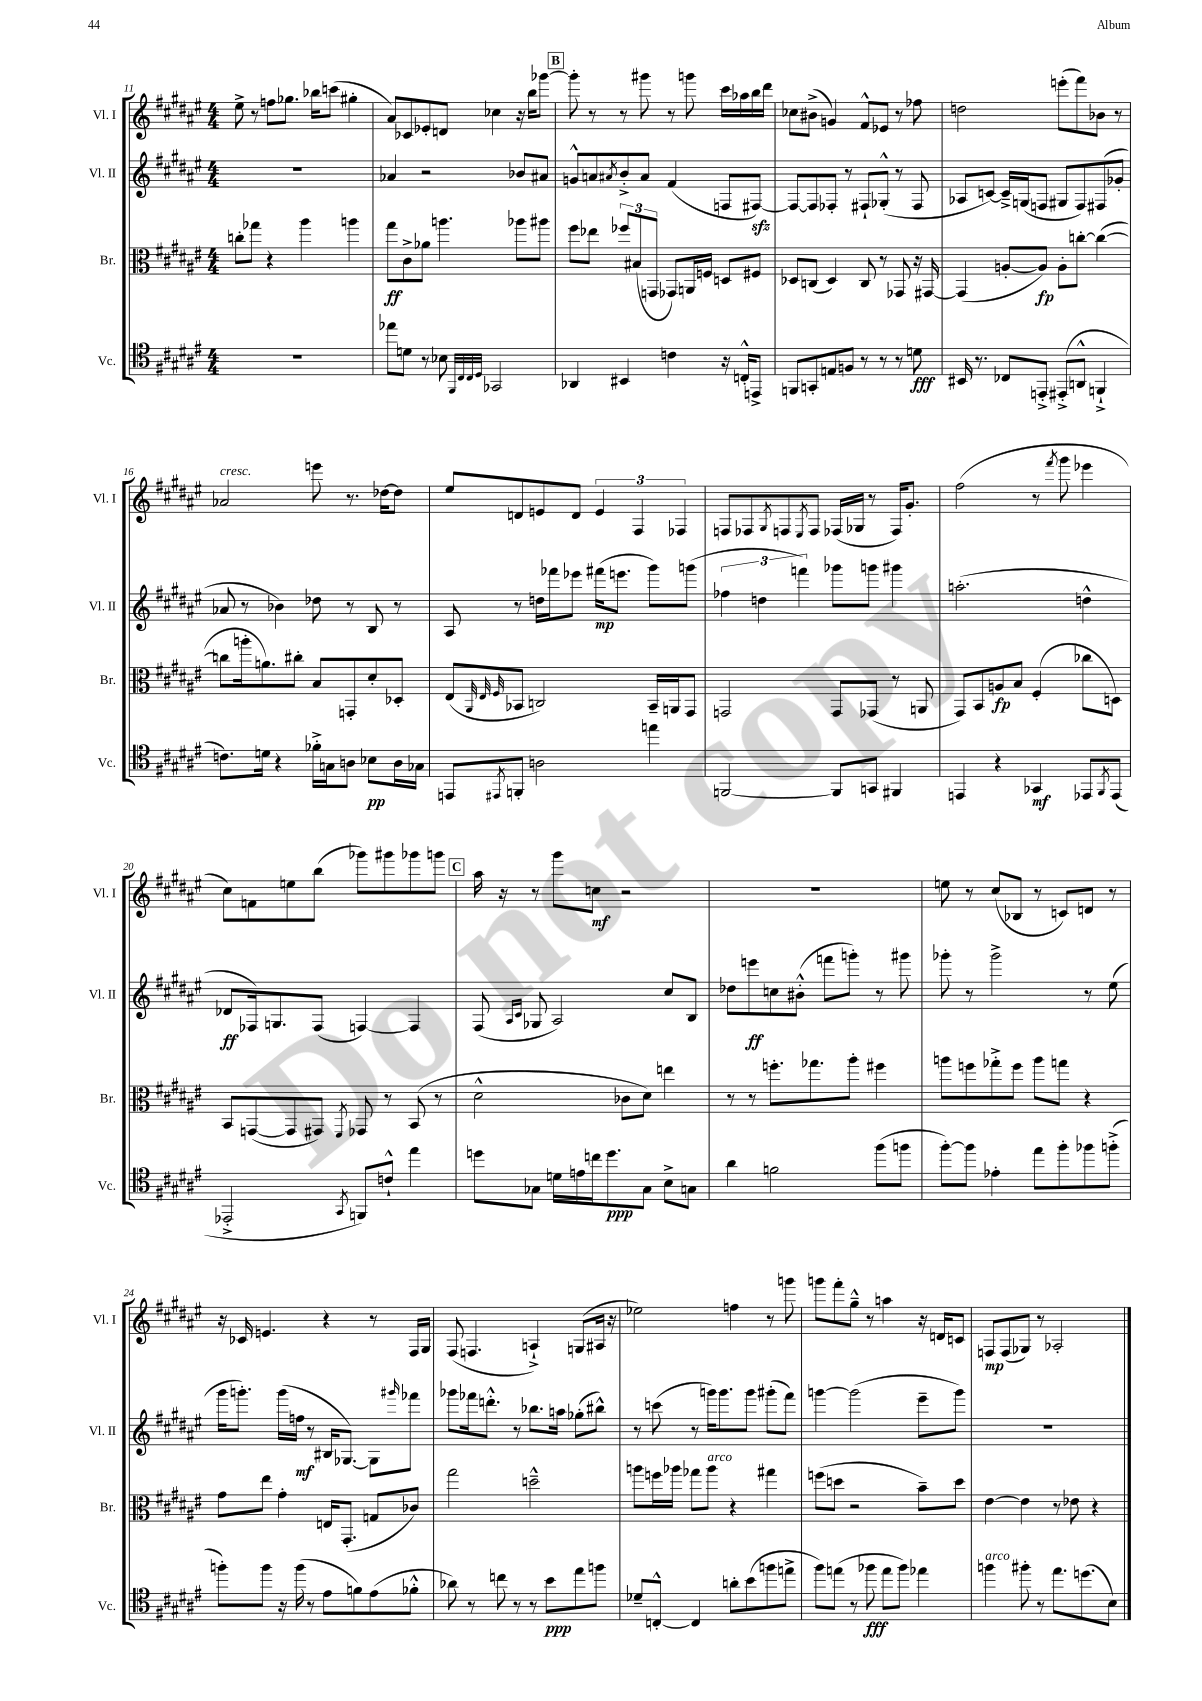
<<
\new StaffGroup <<
\new Staff = "s0" \with { instrumentName = "Vl. I" shortInstrumentName = "Vl. I" } {
    \clef treble \key fis \major \numericTimeSignature \time 4/4
    eis''8-> r8 f''8 ges''8. bes''16 c'''8( gis''4-. |
    ais'8) ces'8 ees'8-. d'8 ces''4 r16 b''16 ges'''8~ |
    \mark \markup { \box "B" } ges'''8-. r8 r8 gis'''8 r8 g'''8 cis'''16 aes''16 b''16 dis'''16 |
    ces''8 bis'8->( g'4) fis'8-^ ees'8 r8 fes''8 |
    d''2 e'''8-.( fis'''8) bes'8 r8 |
    aes'2^\markup { \italic "cresc." } e'''8 r8. des''16~ des''8 |
    eis''8 d'8 e'8 d'8 \tuplet 3/2 { e'4 fis4 fes4 } |
    f8 fes8 \acciaccatura { gis8 } f8 \acciaccatura { eis8 } f8 fes16( ges16 r8 fes16) gis'8.-. |
    fis''2( r8 \acciaccatura { fis'''8 } gis'''8 ees'''4 |
    cis''8) f'8 e''8 b''8( ges'''8) gis'''8 ges'''8 g'''8 |
    \mark \markup { \box "C" } ais''16 r16 r8 gis'''8 c''8\mf r2 |
    R1 |
    e''8 r8 cis''8( bes8 r8 c'8) d'8 r8 |
    r16 ces'16 e'4. r4 r8 fis16 gis16 |
    fis8( f4. a4-!->) g8( ais16 r16 |
    ees''2) f''4 r8 g'''8 |
    g'''8 fis'''8-. gis''8---^ r8 a''4 r16 d'16 c'8 |
    f8\mp f8( ges8) r8 aes2-. \bar "|." |
}
\new Staff = "s1" \with { instrumentName = "Vl. II" shortInstrumentName = "Vl. II" } {
    \clef treble \key fis \major \numericTimeSignature \time 4/4
    R1 |
    aes'4 r2 bes'8 ais'8 |
    \mark \markup { \box "B" } g'8-^ a'8 \acciaccatura { ais'8 } b'8-.-> ais'8 fis'4( f8 fis8~\sfz) |
    fis8~ fis8 fes8-. r8 fis8-! ges8-.-^( r8 fis8 |
    aes8 c'8~) c'16---> g16( f8 gis8 f8) fis8( ges'8-. |
    aes'8 r8 bes'4) des''8 r8 b8 r8 |
    ais8 r8 d''16 fes'''16 ees'''8 fis'''16\mp( e'''8. gis'''8) g'''8( |
    \tuplet 3/2 { fes''4 d''4 f'''4) } ges'''8 g'''8 gis'''4 |
    a''2.-.( d''4-^ |
    des'8\ff fes16) g8. fes8( f4~) f4 |
    \mark \markup { \box "C" } fis8( \grace { ais16 cis'16 } ges8 ais2) cis''8 b8 |
    des''8 e'''8\ff c''8 bis'8-.-^( f'''8 g'''8-.) r8 gis'''8 |
    ges'''8-. r8 ges'''2-> r8 eis''8( |
    gis'''16 g'''8.-.) g'''16( f''16\mf r8 bis16 ges8.~) ges8 \grace { gis'''16 } fes'''8 |
    ges'''8 fes'''16 d'''8.-.-^ r8 bes''8. a''16 ges''8-.( bis''8-^) |
    r8 c'''8( r8 g'''16) g'''8. g'''8 gis'''8-.( fis'''8) |
    g'''4~ g'''2( eis'''8-- g'''8) |
    R1 \bar "|." |
}
\new Staff = "s2" \with { instrumentName = "Br." shortInstrumentName = "Br." } {
    \clef alto \key fis \major \numericTimeSignature \time 4/4
    c''8-. ges''8 r4 ais''4 a''4 |
    gis''8\ff cis'8-> aes'8 a''4. aes''8 ais''8 |
    \mark \markup { \box "B" } fis''8 ees''8 \tuplet 3/2 { fes''8 bis8( g,8 } ges,8) a,16 f16 d8 fis8 |
    des8 c8( des4) c8 r8 ges,8 r16 gis,16~ |
    gis,4( a8~-. a8\fp) a8-. c''8~-. c''4~( |
    c''8 a''16-. a'8.) cis''8-. b8 g,8-. dis'8-. des8-. |
    eis8( \grace { ais,32 eis32 fis32 } bes,8 c2) bes,16-- a,16 gis,8 |
    g,2 g,8 ges,8( r8 a,8 |
    gis,8) b,8 a8\fp b8 fis4-.( ces''8 d8) |
    b,8 g,8~( g,8 gis,8) \acciaccatura { fis,8 } ges,8 r8 b,8( r8 |
    \mark \markup { \box "C" } dis'2-^ ces'8 dis'8) e''4 |
    r8 r8 f''8.-. ges''8. ais''8-. fis''4 |
    a''8 f''8 ges''8-.-> f''8 a''8 g''8 r4 |
    gis'8 eis''8 gis'4-. e16 gis,8.-.( g8 ces'8) |
    gis''2 d''2---^ |
    a''8 f''16 aes''16 ges''8 aes''8^\markup { \italic "arco" } r4 gis''4 |
    f''8( d''8 r2 b'8--) d''8 |
    eis'4~ eis'4 r8 ees'8 r4 \bar "|." |
}
\new Staff = "s3" \with { instrumentName = "Vc." shortInstrumentName = "Vc." } {
    \clef tenor \key fis \major \numericTimeSignature \time 4/4
    R1 |
    ees''8 d'8 r8 bes8 \grace { fis,32 cis32 cis32 dis32 } ges,2 |
    \mark \markup { \box "B" } aes,4 bis,4 c'4 r16 c16-.-^ e,8-> |
    f,8 g,8-. e8 f8 r8 r8 r8 d'8\fff |
    bis,16 r8. ces8 e,8-.-> eis,8-.->( a,8-^ f,4-!-> |
    c'8.) d'16 r4 fes'16-.-> g16 a8 bes8\pp a16 ges16 |
    e,8 \acciaccatura { eis,8 } f,8-. a2 e''4 |
    f,2~ f,8 g,8 fis,4 |
    e,4 r4 ges,4\mf ees,8 \acciaccatura { fis,8 } ees,8( |
    ees,2-.-> \acciaccatura { gis,8 } f,8) c'8-!-^ eis''4 |
    \mark \markup { \box "C" } d''8 ges8 d'16 e'16 c''16 d''8.\ppp ges8 b8-> g8 |
    ais'4 f'2 fis''8( f''8 |
    fis''8~-.) fis''8 ees'4-. eis''8 fis''8-. fes''8 f''8-.->( |
    f''8-.) f''8 r16 f''16( r8 eis'8 f'8) eis'8( fes'8-.-^ |
    aes'8) r8 c''8 r8 r8 b'8\ppp eis''8 f''8 |
    des'8-- c8~-.-^ c4 a'8-. b'8( f''8 e''8-> |
    fis''8) e''8( r8 fes''8\fff e''8 fes''8) ees''4 |
    f''4^\markup { \italic "arco" } fis''8-. r8 eis''8. d''8.( b8) \bar "|." |
}
>>
>>
\layout { \context { \Score currentBarNumber = #11 } }
